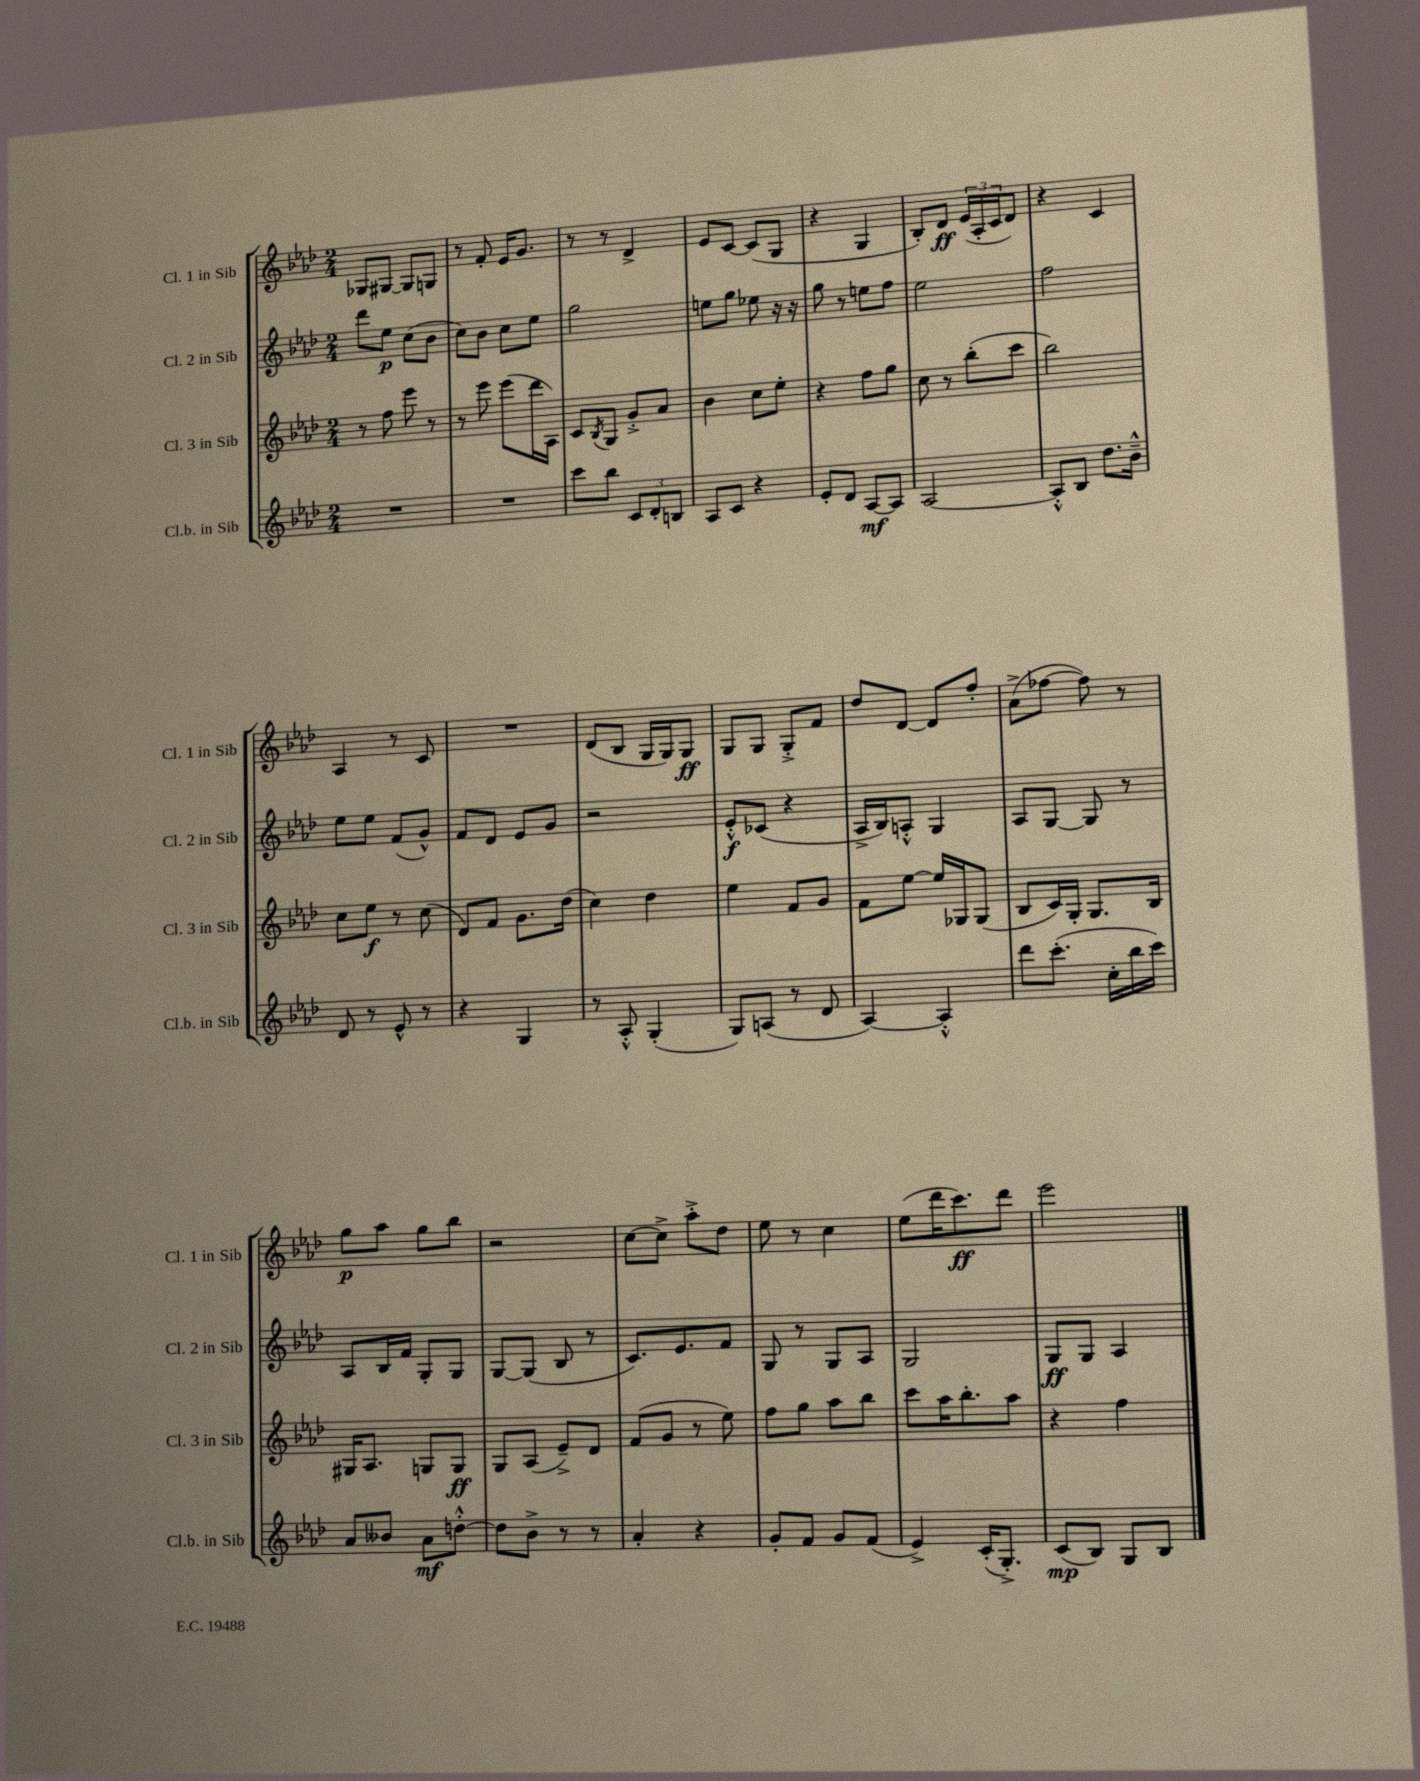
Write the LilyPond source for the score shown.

<<
\new StaffGroup <<
\new Staff = "s0" \with { instrumentName = "Cl. 1 in Sib" shortInstrumentName = "Cl. 1 in Sib" } {
    \clef treble \key aes \major \numericTimeSignature \time 2/4
    ges8 gis8~ gis8 g8 |
    r8 f'8-. ees'16 g'8. |
    r8 r8 des'4-> |
    ees'8 c'8~ c'8( g8 |
    r4 g4 |
    bes8-.) des'8\ff \tuplet 3/2 { ees'16( aes16-. c'16 } des'8) |
    r4 c'4 |
    aes4 r8 c'8 |
    R2 |
    des'8( bes8 g16 g16) g8\ff |
    g8 g8 g8-.-> f'8 |
    des''8 des'8~ des'8 f''8-. |
    aes'8->( fes''8~ fes''8) r8 |
    g''8\p aes''8 g''8 bes''8 |
    r2 |
    c''8~ c''8-> aes''8-.-> des''8 |
    ees''8 r8 c''4 |
    ees''8( des'''16 c'''8.\ff) des'''8 |
    ees'''2 \bar "|." |
}
\new Staff = "s1" \with { instrumentName = "Cl. 2 in Sib" shortInstrumentName = "Cl. 2 in Sib" } {
    \clef treble \key aes \major \numericTimeSignature \time 2/4
    des'''8 ees''8\p c''8( bes'8 |
    c''8) bes'8 c''8 ees''8 |
    g''2 |
    e''8 g''8 ees''8 r16 r16 |
    g''8 r8 e''8 f''8 |
    ees''2 |
    f''2 |
    ees''8 ees''8 f'8( g'8-^) |
    f'8 des'8 ees'8 g'8 |
    r2 |
    ees'8-.-^\f ces'8( r4 |
    aes16-> bes16) a8-.-^ g4 |
    aes8 g8~ g8 r8 |
    aes8 bes16 f'16 g8-. g8 |
    g8~ g8( bes8 r8 |
    c'8.) ees'8. f'8 |
    g8 r8 g8 aes8 |
    g2 |
    g8\ff g8 aes4 \bar "|." |
}
\new Staff = "s2" \with { instrumentName = "Cl. 3 in Sib" shortInstrumentName = "Cl. 3 in Sib" } {
    \clef treble \key aes \major \numericTimeSignature \time 2/4
    r8 f''8 ees'''8 r8 |
    r8 ees'''8 ees'''8( des'''16 aes16) |
    c'8 \acciaccatura { bes8 } g8 g'8-.-> aes'8 |
    bes'4 c''8 ees''8-. |
    r4 f''8 g''8 |
    c''8 r8 bes''8-.( c'''8 |
    bes''2) |
    c''8 ees''8\f r8 c''8( |
    des'8) f'8 g'8. des''16( |
    c''4) des''4 |
    ees''4 f'8 g'8 |
    f'8 ees''8~ ees''16 ges16 ges8( |
    bes8 c'16) g16-. g8. bes16 |
    gis16 aes8. g8 g8\ff |
    g8 aes8( ees'8--->) des'8 |
    f'8( g'8 r8 ees''8) |
    f''8 g''8 aes''8 bes''8 |
    c'''8 aes''16 bes''8.-. aes''8 |
    r4 f''4 \bar "|." |
}
\new Staff = "s3" \with { instrumentName = "Cl.b. in Sib" shortInstrumentName = "Cl.b. in Sib" } {
    \clef treble \key aes \major \numericTimeSignature \time 2/4
    R2 |
    R2 |
    c'''8 bes''8 \tuplet 3/2 { c'8 des'8-. b8 } |
    aes8 c'8 r4 |
    ees'8-. des'8 aes8~\mf aes8 |
    aes2~ |
    aes8-.-^ bes8 des''8. bes'16---^ |
    des'8 r8 ees'8-^ r8 |
    r4 g4 |
    r8 aes8-.-^ g4-.( |
    g8) a8( r8 des'8 |
    aes4~) aes4-.-^ |
    des'''8 c'''8.-.( c''16-. bes''16 c'''16) |
    aes'8 beses'8 aes'8\mf d''8~-.-^ |
    d''8 bes'8-> r8 r8 |
    aes'4-. r4 |
    g'8-. f'8 g'8 f'8( |
    ees'4->) c'16-.( g8.-.->) |
    c'8\mp( bes8) g8 bes8 \bar "|." |
}
>>
>>
\layout { \context { \Score \remove "Bar_number_engraver" } }
